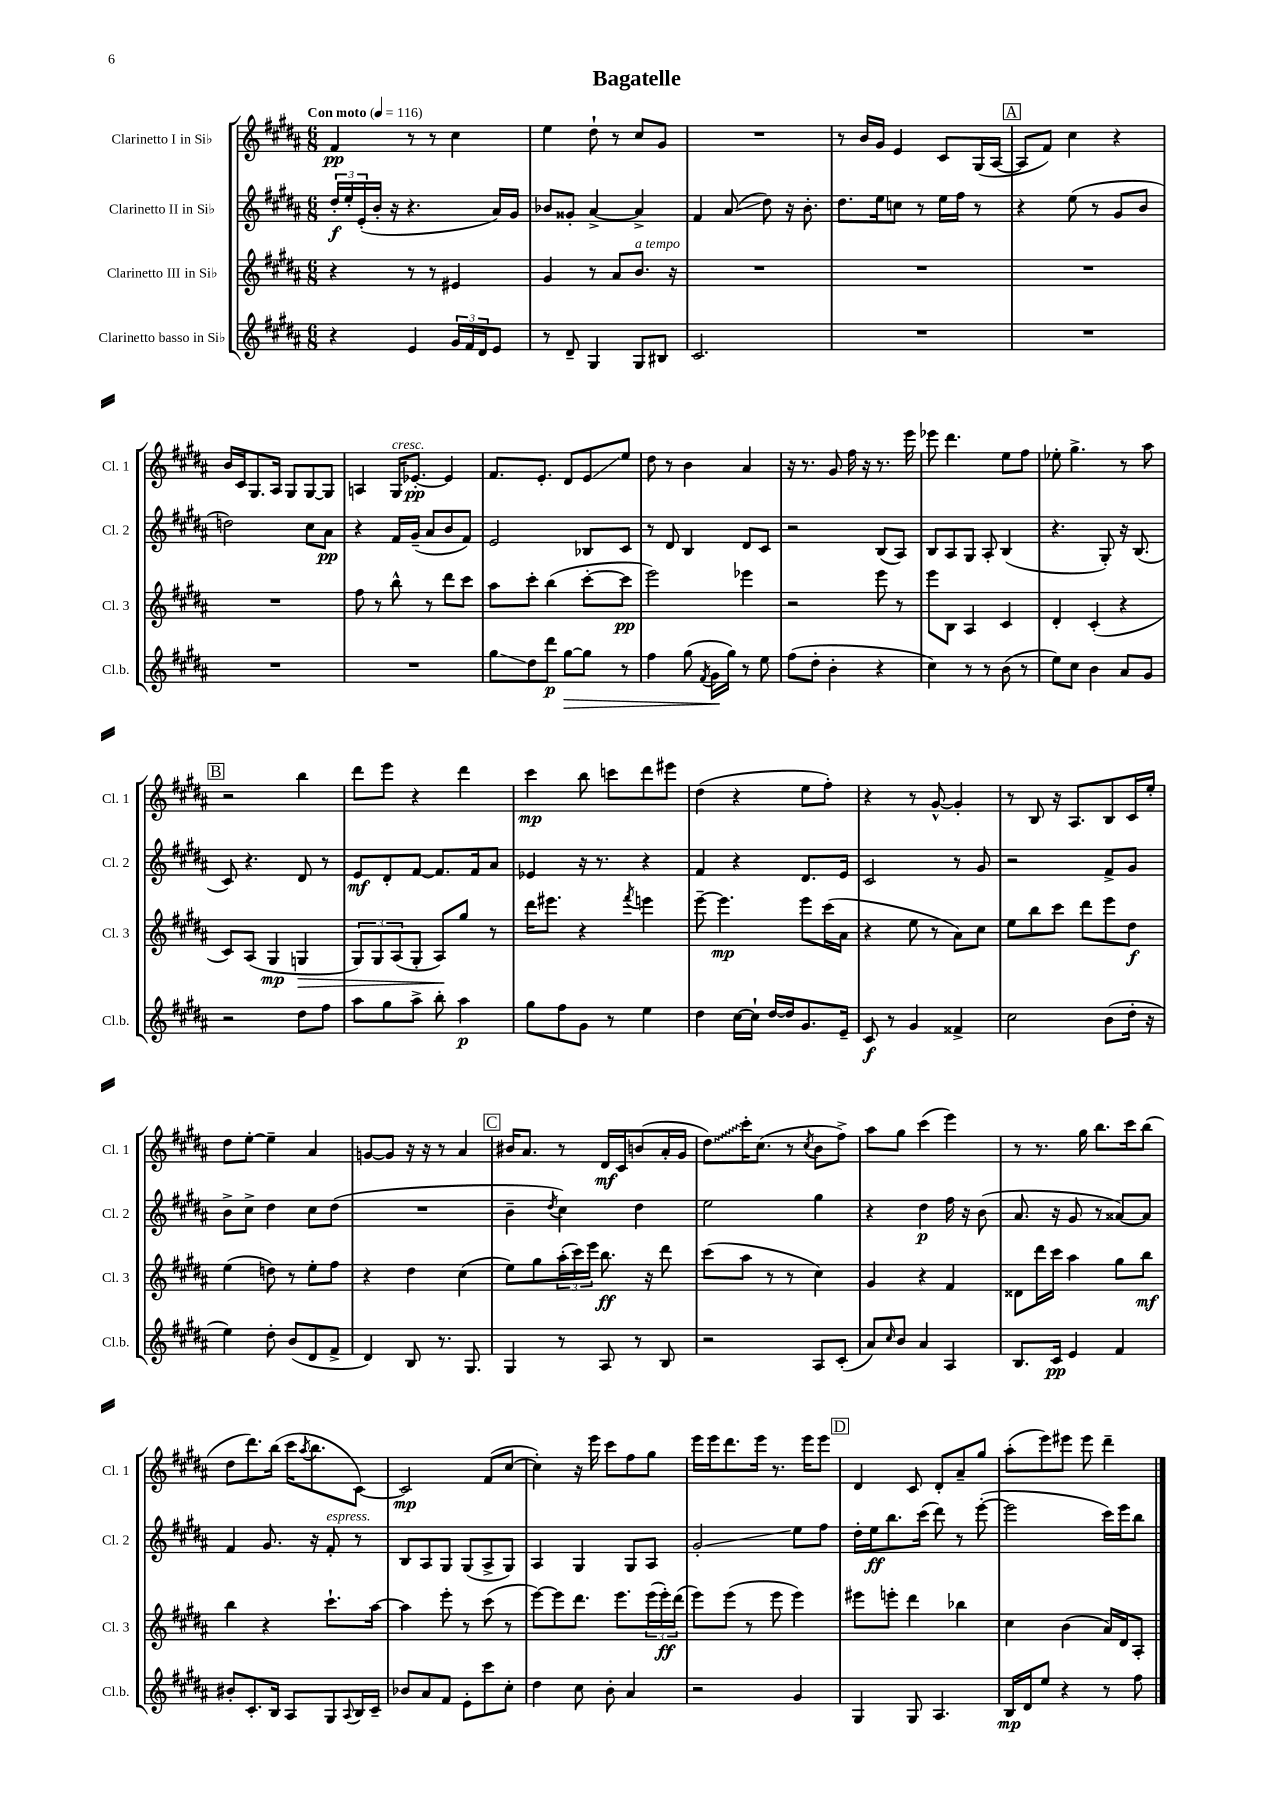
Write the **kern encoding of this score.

**kern	**kern	**kern	**kern
*staff4	*staff3	*staff2	*staff1
*clefG2	*clefG2	*clefG2	*clefG2
*k[f#c#g#d#a#]	*k[f#c#g#d#a#]	*k[f#c#g#d#a#]	*k[f#c#g#d#a#]
*M6/8	*M6/8	*M6/8	*M6/8
*MM116	*MM116	*MM116	*MM116
4r	4r	24dd#'/LL	4f#/
.	.	24ee'/	.
.	.	(24e'/	.
.	.	16b'/JJ	.
.	.	16r	.
4e/	8r	4.r	8r
.	8r	.	8r
24g#/LL	4e#/	.	4cc#\
24f#/	.	.	.
24d#/J	.	.	.
8e/J	.	16a#/LL)	.
.	.	16g#/JJ	.
=	=	=	=
8r	4g#/	8b-/L	4ee\
8d#~/	.	8g##'/J	.
4G#/	8r	[4a#^/	8dd#`\
.	8a#/L	.	8r
8G#/L	8.b/J	4a#^/]	8cc#/L
8B#/J	.	.	8g#/J
.	16r	.	.
=	=	=	=
2.c#/	2.r	4f#/	2.r
.	.	(8a#/	.
.	.	8dd#\)	.
.	.	16r	.
.	.	8.b'\	.
=	=	=	=
2.r	2.r	8.dd#\L	8r
.	.	.	16b/LL
.	.	16ee\k	16g#/JJ
.	.	8cc\J	4e/
.	.	8r	.
.	.	16ee\LL	8c#/L
.	.	16ff#\JJ	.
.	.	8r	(16G#/L
.	.	.	[16A#/JJ
=	=	=	=
2.r	2.r	4r	8A#/]L
.	.	.	8f#/J)
.	.	(8ee\	4cc#\
.	.	8r	.
.	.	8g#/L	4r
.	.	8b/J	.
=	=	=	=
2.r	2.r	2dd\)	16b/LL
.	.	.	16c#/J
.	.	.	8.G#/
.	.	.	16A#/Jk
.	.	.	8G#/L
.	.	8cc#\L	[8G#/
.	.	8a#\J	8G#/]J
=	=	=	=
2.r	8ff#\	4r	4A/
.	8r	.	.
.	8bb^^\	16f#/LL	16G#/LK
.	.	(16g#~/JJ	[8.e-'/J
.	8r	8a#/L	.
.	8ddd#\L	8b/	4e-/]
.	8ccc#\J	8f#/J)	.
=	=	=	=
8gg#\L	8aa#\L	2e/	8.f#/L
8dd#\	8ccc#'\J	.	.
.	.	.	8.e'/J
8ddd#\J	(4bb\	.	.
[8gg#\L	.	.	8d#/L
8gg#\]J	[8ccc#'\L	8B-/L	8e/
8r	8ccc#\]J	8c#/J	8ee/J
=	=	=	=
4ff#\	2eee\)	8r	8dd#\
.	.	8d#/	8r
(8gg#\	.	4B/	4b\
8qf#/	.	.	.
16g#\LL	.	.	.
16gg#\JJ)	.	.	.
8r	4eee-\	8d#/L	4a#/
8ee\	.	8c#/J	.
=	=	=	=
(8ff#\L	2r	2r	16r
.	.	.	8.r
8dd#'\J	.	.	.
4b'\	.	.	8g#/
.	.	.	16ff#\
.	.	.	16r
4r	8eee\	(8B/L	8.r
.	8r	8A#/J)	.
.	.	.	16eee\
=	=	=	=
4cc#\)	8eee\L	8B/L	8eee-\
.	8B\J	8A#/	4.ddd#\
8r	4A#/	8G#/J	.
8r	.	8A#'/	.
(8b\	4c#/	(4B/	8ee\L
8r	.	.	8ff#\J
=	=	=	=
8ee\L)	4d#'/	4.r	8ee-'\
8cc#\J	.	.	4.gg#^\
4b\	(4c#'/	.	.
.	.	8G#'/)	.
8a#/L	4r	16r	8r
.	.	(8.B/	.
8g#/J	.	.	8aa#\
=	=	=	=
2r	8c#/L)	8c#/)	2r
.	(8A#/J	4.r	.
.	4G#/	.	.
8dd#\L	4G/	8d#/	4bb\
8ff#\J	.	8r	.
=	=	=	=
8aa#\L	12G#/L)	8e/L	8ddd#\L
.	12G#/	.	.
8gg#\	.	8d#'/	8eee\J
.	(12A#/	.	.
8aa#^\J	8G#'/J	[8f#/J	4r
8bb'\	8A#/L)	8.f#/]L	.
4aa#\	8gg#/J	.	4ddd#\
.	.	16f#/k	.
.	8r	8a#/J	.
=	=	=	=
8gg#\L	16ddd#\LK	4e-/	4ccc#\
.	8.eee#\J	.	.
8ff#\	.	.	.
8g#\J	4r	16r	8bb\
.	.	8.r	.
8r	.	.	8ccc\L
.	8qfff#/	.	.
4ee\	4eee\	4r	8ddd#\
.	.	.	8eee#\J
=	=	=	=
4dd#\	[8eee~\	4f#/	(4dd#\
.	4.eee\]	.	.
[16cc#\LL	.	4r	4r
16cc#`\]JJ	.	.	.
[16dd#/LL	.	.	.
16dd#/]J	.	.	.
8.g#/	8eee\L	8.d#/L	8ee\L
.	(16ccc#\L	.	8ff#'\J)
16e~/Jk	16a#\JJ	16e/Jk	.
=	=	=	=
8c#/	4r	2c#/	4r
8r	.	.	.
4g#/	8ee\	.	8r
.	8r	.	[8g#^^/
4f##^/	8a#\L)	8r	4g#'/]
.	8cc#\J	8g#/	.
=	=	=	=
2cc#\	8ee\L	2r	8r
.	8bb\	.	8B/
.	8ccc#\J	.	16r
.	.	.	8.A#/L
.	8ddd#\L	.	.
(8b\L	8eee\	8f#^/L	8B/
16dd#'\Jk	8dd#\J	8g#/J	16c#/L
16r	.	.	16ee'/JJ
=	=	=	=
4ee\)	(4ee\	8b^\L	8dd#\L
.	.	8cc#^\J	[8ee'\J
8dd#'\	8dd\)	4dd#\	4ee~\]
(8b/L	8r	.	.
8d#/	8ee'\L	8cc#\L	4a#/
8f#^/J	8ff#\J	(8dd#\J	.
=	=	=	=
4d#/)	4r	2.r	[8g/L
.	.	.	8g/]J
8B/	4dd#\	.	16r
.	.	.	16r
8.r	.	.	8r
.	(4cc#\	.	4a#/
8.G#/	.	.	.
=	=	=	=
4G#/	8ee\L)	4b~\	16b#/LK
.	.	.	8.a#/J
.	8gg#\	.	.
.	.	8qdd#/	.
8r	(24aa#'\L	4cc#\)	8r
.	24ccc#\)	.	.
.	24eee\JJ	.	.
8A#/	8.bb\	.	16d#/LL
.	.	.	16c#/J
8r	.	4dd#\	(8b/
.	16r	.	.
8B/	8ddd#\	.	16a#'/L
.	.	.	16g#/JJ
=	=	=	=
2r	(8ccc#\L	2ee\	8dd#\L)
.	8aa#\J	.	16ccc#'\K
.	.	.	(8.cc#\J
.	8r	.	.
.	8r	.	8r
.	.	.	8qcc#/
8A#/L	4cc#\)	4gg#\	8b\L
(8c#'/J	.	.	8ff#^\J)
=	=	=	=
8a#/L)	4g#/	4r	8aa#\L
16qqcc#/	.	.	.
8b/J	.	.	8gg#\J
4a#/	4r	4dd#\	(4ccc#\
4A#/	4f#/	16ff#\	4eee\)
.	.	16r	.
.	.	(8b\	.
=	=	=	=
8.B/L	8d##\L	8.a#/	8r
.	16ddd#\L	.	8.r
16c#/Jk	16ccc#\JJ	16r	.
4e/	4aa#\	8g#/	.
.	.	.	16gg#\
.	.	8r	8.bb\L
4f#/	8gg#\L	[8a##/L)	.
.	.	.	16ccc#\k
.	8bb\J	8a##/]J	(8bb\J
=	=	=	=
8b#'/L	4bb\	4f#/	8dd#\L
8.c#'/	.	.	8.ddd#\)
.	4r	8.g#/	.
16B/Jk	.	.	(16bb\Jk
8A#/L	.	.	16ccc#\LK
.	.	.	8qaa#/
.	.	16r	8.bb\
8G#/	8.ccc#`\L	8f#'/	.
8qqA#/	.	.	.
16B/L	.	8r	[8c#\J)
16c#~/JJ	[16aa#\Jk	.	.
=	=	=	=
8b-/L	4aa#\]	8B/L	2c#/]
8a#/	.	8A#/	.
8f#/J	8eee'\	8G#/J	.
8e'\L	8r	(8G#/L	.
8ccc#\	(8ccc#\	8A#^/	(8f#/L
8cc#'\J	8r	8G#/J)	[8cc#/J
=	=	=	=
4dd#\	[8eee\L)	4A#/	4cc#'\])
.	8eee\]	.	.
8cc#\	8.ddd#\J	4G#/	16r
.	.	.	16eee\
8b'\	.	.	8ccc#\L
.	8.eee\L	.	.
4a#/	.	8G#/L	8ff#\
.	(24eee\L	8A#/J	8gg#\J
.	24eee'\)	.	.
.	(24ddd#\JJ	.	.
=	=	=	=
2r	8eee\L)	2g#'/	16eee\LL
.	.	.	16eee\J
.	(8eee\J	.	8.ddd#\
.	8r	.	.
.	.	.	16eee\Jk
.	8eee\	.	8.r
4g#/	4eee\)	8ee\L	.
.	.	.	16eee\LK
.	.	8ff#\J	8eee\J
=	=	=	=
4G#/	8eee#\L	16dd#'\LL	4d#/
.	.	16ee\J	.
.	8eee'\J	8.bb\	.
8G#/	4ddd#\	.	8c#/
.	.	(16ccc#\Jk	.
4.A#/	.	8ddd#\)	8d#'/L
.	4bb-\	8r	8a#~/
.	.	([8eee'\	8gg#/J
=	=	=	=
16B/LL	4cc#\	2eee\]	(8aa#'\L
16d#/J	.	.	.
8ee/J	.	.	8eee\)
4r	(4b\	.	8eee#\J
.	.	.	8eee#\
8r	16a#/LL)	16ccc#\LL)	4ddd#~\
.	16d#/J	16eee\J	.
8ff#\	8A#'/J	8bb\J	.
==	==	==	==
*-	*-	*-	*-
